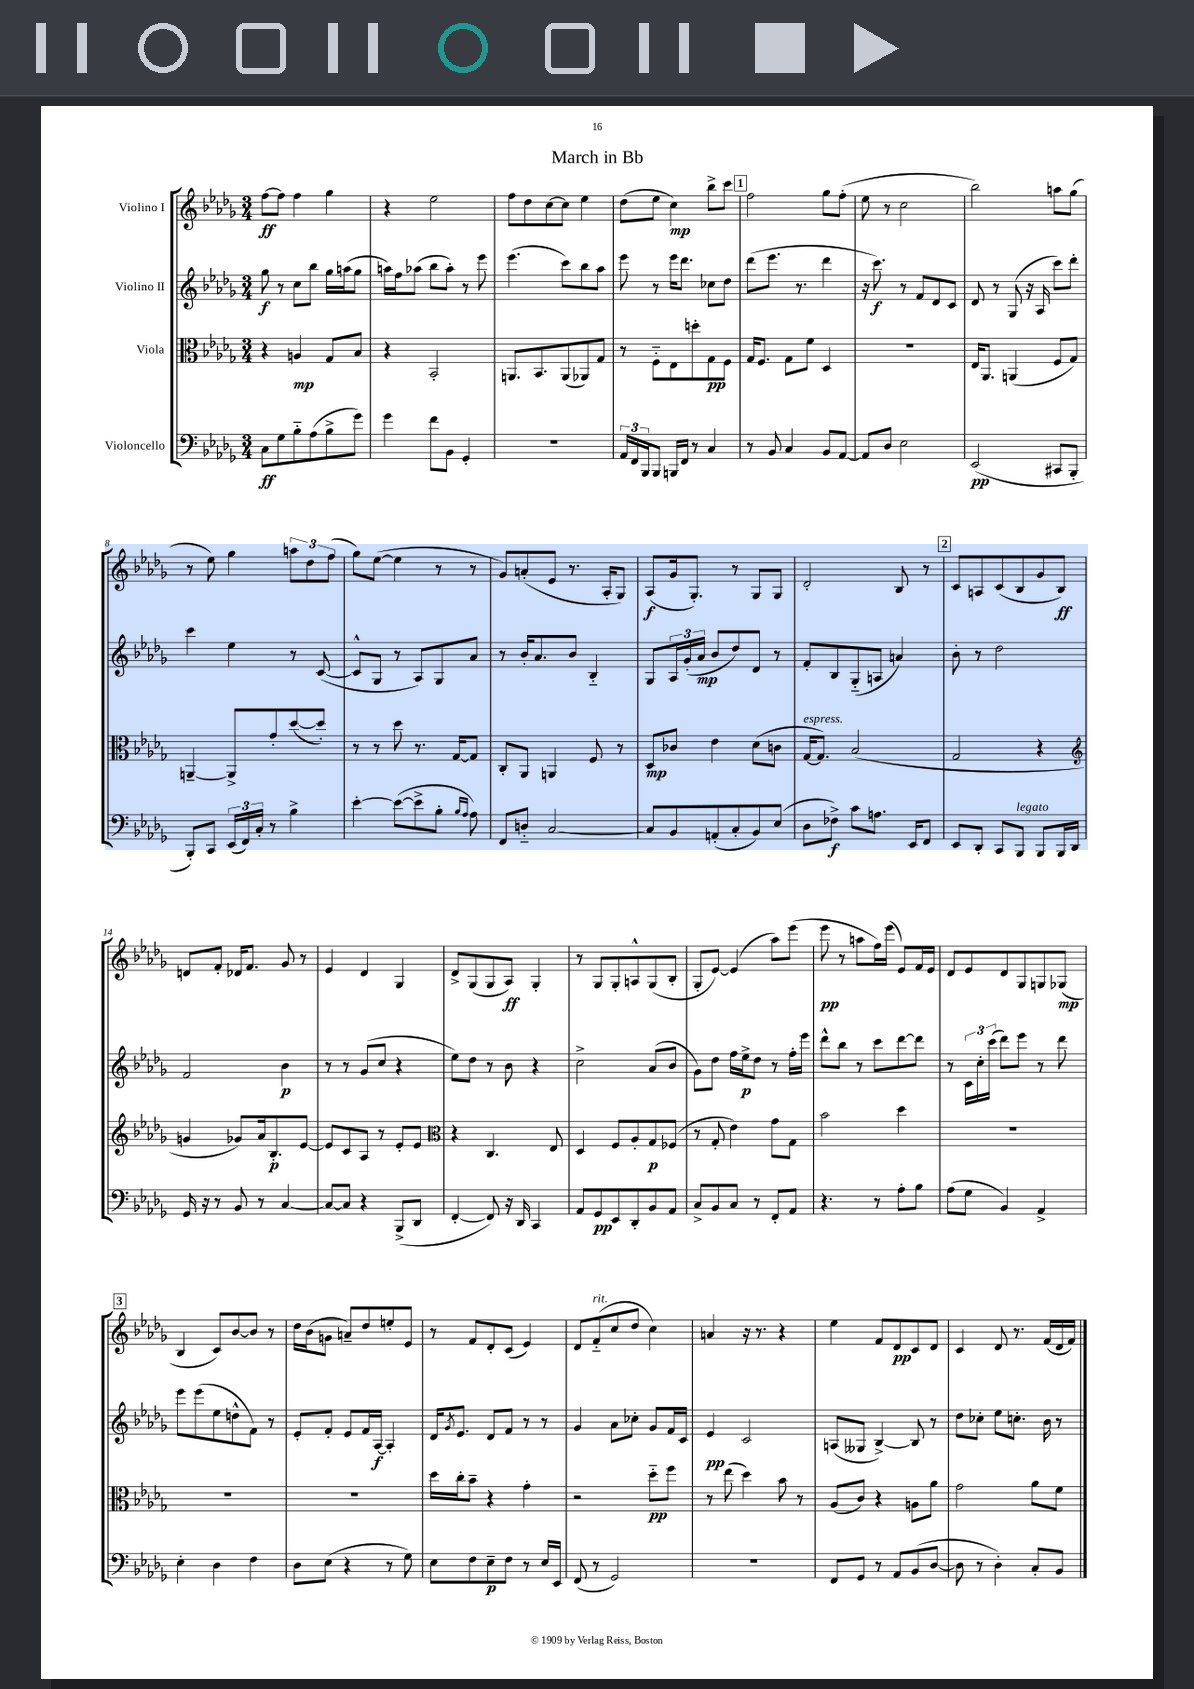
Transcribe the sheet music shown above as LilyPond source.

\header { title = "March in Bb" }
<<
\new StaffGroup <<
\new Staff = "s0" \with { instrumentName = "Violino I" } {
    \clef treble \key des \major \numericTimeSignature \time 3/4
    f''8~\ff f''8 f''4 ges''4 |
    r4 ees''2 |
    f''8 des''8 c''8~ c''8 ees''4 |
    des''8( ees''8 c''4\mp) bes''8-> c'''8 |
    \mark \markup { \box "1" } f''2 ges''8 f''8-.( |
    ees''8 r8 c''2 |
    bes''2) a''8 ges''8( |
    r8 ees''8) ges''4 \tuplet 3/2 { a''8 des''8 f''8( } |
    ges''8) ees''8~( ees''4 r8 r8 |
    ges'8) a'8-.( ees'8 r8. aes16-. ges8) |
    aes8\f( ges'16 ges8.-.) r8 ges8 ges8 |
    des'2-. bes8 r8 |
    \mark \markup { \box "2" } c'8 a8 c'8( bes8 ges'8 bes8\ff) |
    d'8 f'8-. des'16 f'8. ges'8 r8 |
    ees'4 des'4 ges4 |
    des'8-> ges8( ges8 aes8\ff) ges4-. |
    r8 ges8 ges8-. a8-^ ges8( bes8-. |
    ges8-. ees'8~) ees'4( aes''8) ees'''8( |
    ees'''8\pp r8 a''8 f''16) ees'''16( ees'8) f'16 ees'16 |
    des'8 ees'8 des'8 ges8 g8 ges8\mp( |
    \mark \markup { \box "3" } bes4 c'8) bes'8~ bes'8 r8 |
    des''16 bes'16( g'8 a'8--) des''8 e''8-. ees'8 |
    r8 f'8 des'8-. c'8( ees'4) |
    des'8 f'8-_^\markup { \italic "rit." }( c''8 des''8 c''4) |
    a'4 r16 r8. r4 |
    ees''4 f'8 des'8\pp c'8 des'8 |
    c'4 des'8 r8. f'16( des'16 f'16) \bar "|." |
}
\new Staff = "s1" \with { instrumentName = "Violino II" } {
    \clef treble \key des \major \numericTimeSignature \time 3/4
    ges''8\f r8 c''8 bes''8 ges''16 a''16( ges''8 |
    a''16) f''16 aes''8( bes''8 aes''8-.) r8 ees'''8 |
    ees'''4.( c'''8) bes''8 aes''8 |
    ees'''8 r8 ees'''16 des'''8. ces''8 des''8 |
    \mark \markup { \box "1" } des'''8( ees'''8. r8. des'''4 |
    r16 c'''8.\f) r8 f'8 des'8 c'8 |
    des'8 r8 ges8( r16 aes16 c'''8) des'''8-. |
    c'''4 ees''4 r8 c'8~( |
    c'8-^ ges8 r8 aes8) ges8 aes'8 |
    r8 bes'16-. aes'8. bes'8 bes4-_ |
    ges8 \tuplet 3/2 { aes16 ges'16-.( aes'16\mp } bes'8 des''8) des'8 r8 |
    f'8-. bes8 ges8-_( a8 a'4) |
    \mark \markup { \box "2" } bes'8-. r8 des''2 |
    f'2 bes'4\p |
    r8 r8 ges'8( c''8 r4 |
    ees''8) des''8 r8 bes'8 r4 |
    c''2-> aes'8( bes'8 |
    ges'8) des''8 f''16 ees''16->\p des''8 r8 f''16-. ees'''16 |
    des'''8-^ bes''8 r8 c'''8 des'''8~ des'''8 |
    r8 \tuplet 3/2 { c'16 c''16-. c'''16( } des'''8) ees'''8 r8 des'''8 |
    \mark \markup { \box "3" } ees'''8 ees'''8( ees''8 d''8-^ f'8) r8 |
    ees'8-. f'8-. ees'8 f'16 aes16~\f aes4-. |
    des'16 \acciaccatura { ges'8 } ees'8. des'8 f'8 r8 r8 |
    ges'4 aes'8 ces''8-. ges'8 f'16 c'16 |
    ees'4\pp c'2 |
    a8( geses8 bes4~->) bes8 r8 |
    des''8 ces''8-. ees''8 c''8.-. bes'16 r8 \bar "|." |
}
\new Staff = "s2" \with { instrumentName = "Viola" } {
    \clef alto \key des \major \numericTimeSignature \time 3/4
    r4 a4\mp ges8 bes8 |
    r4 bes,2-. |
    a,8. bes,8. a,8( aes,8) ges8 |
    r8 f8-_ ees8 d''8-. ges8\pp f8 |
    \mark \markup { \box "1" } ges16 f8. ges8 f'8 des4 |
    R2. |
    ees16 aes,8. a,4( f8 ges8) |
    a,4~-- a,8-> ges'8-. des''8~( des''8-.) |
    r8 r8 des''8 r8. ges16~ ges8 |
    c8-. aes,8 a,4 f8 r8 |
    des8\mp ces'8 ees'4 des'8( c'8 |
    ges16~^\markup { \italic "espress." } ges8.) bes2( |
    \mark \markup { \box "2" } ges2 r4 |
    \clef treble g'4 ges'8) aes'16 bes8.-.\p ees'8~ |
    ees'8 c'8 aes8 r8 ees'8-. ees'8 |
    \clef alto r4 c4. ees8 |
    des4 f8 aes8-. ges8\p fes8( |
    r8 ges8-. ees'4) ges'8 ges8 |
    bes'2 des''4 |
    R2. |
    \mark \markup { \box "3" } R2. |
    R2. |
    des''16 c''16-. bes'8-- r4 ges'4-. |
    r2 des''8-_\pp f''8 |
    r8 ees''8( des''4) bes'8 r8 |
    aes8( c'8) r4 a8 aes'8 |
    ges'2 aes'8 f'8 \bar "|." |
}
\new Staff = "s3" \with { instrumentName = "Violoncello" } {
    \clef bass \key des \major \numericTimeSignature \time 3/4
    c8\ff ges8 bes8-_ aes8( bes8-> ges'8) |
    ges'4 f'8 bes,8 ges,4-. |
    R2. |
    \tuplet 3/2 { aes,16 f,16 bes,,16 } bes,,8 b,,16 f,16 r8 c4 |
    \mark \markup { \box "1" } r8 bes,8 c4 bes,8 aes,8~ |
    aes,8 des8 ees2 |
    ees,2\pp( cis,8 bes,,8-. |
    bes,,8-.) c,8 \tuplet 3/2 { ees,16( f,16) c16-. } r8 bes4-> |
    ees'4~-. ees'8~( ees'8-> bes8-. \grace { bes16 aes16 } aes8) |
    f,8 d8-_ c2~ |
    c8 bes,8 a,8-.( c8-. bes,8) ees8( |
    des8 fes8->\f) c'8 a8. ees,16 f,8 |
    \mark \markup { \box "2" } ees,8 des,8-. c,8 bes,,8^\markup { \italic "legato" } bes,,8 bes,,16 des,16 |
    ges,16 r16 r8 bes,8 r8 c4~ |
    c8~ c8 r4 bes,,8->( des,8 |
    f,4~-. f,8) r16 des,16 c,4 |
    aes,8 ges,8\pp ees,8 des,8-. bes,8 aes,8 |
    c8-> bes,8 c8 r8 f,8-. aes,8 |
    r4. r8 aes8-. bes8 |
    aes8( ges8 bes,4) aes,4-> |
    \mark \markup { \box "3" } ees4-. des4 f4 |
    des8 ees8( r4 r8 ges8) |
    ees8 f8 ees8--\p f8 r8 ees16 ees,16 |
    f,8( r8 ges,2) |
    R2. |
    f,8 ges,8 r8 aes,8 bes,8( des8~ |
    des8 r8 des4-.) c8-. bes,8 \bar "|." |
}
>>
>>
